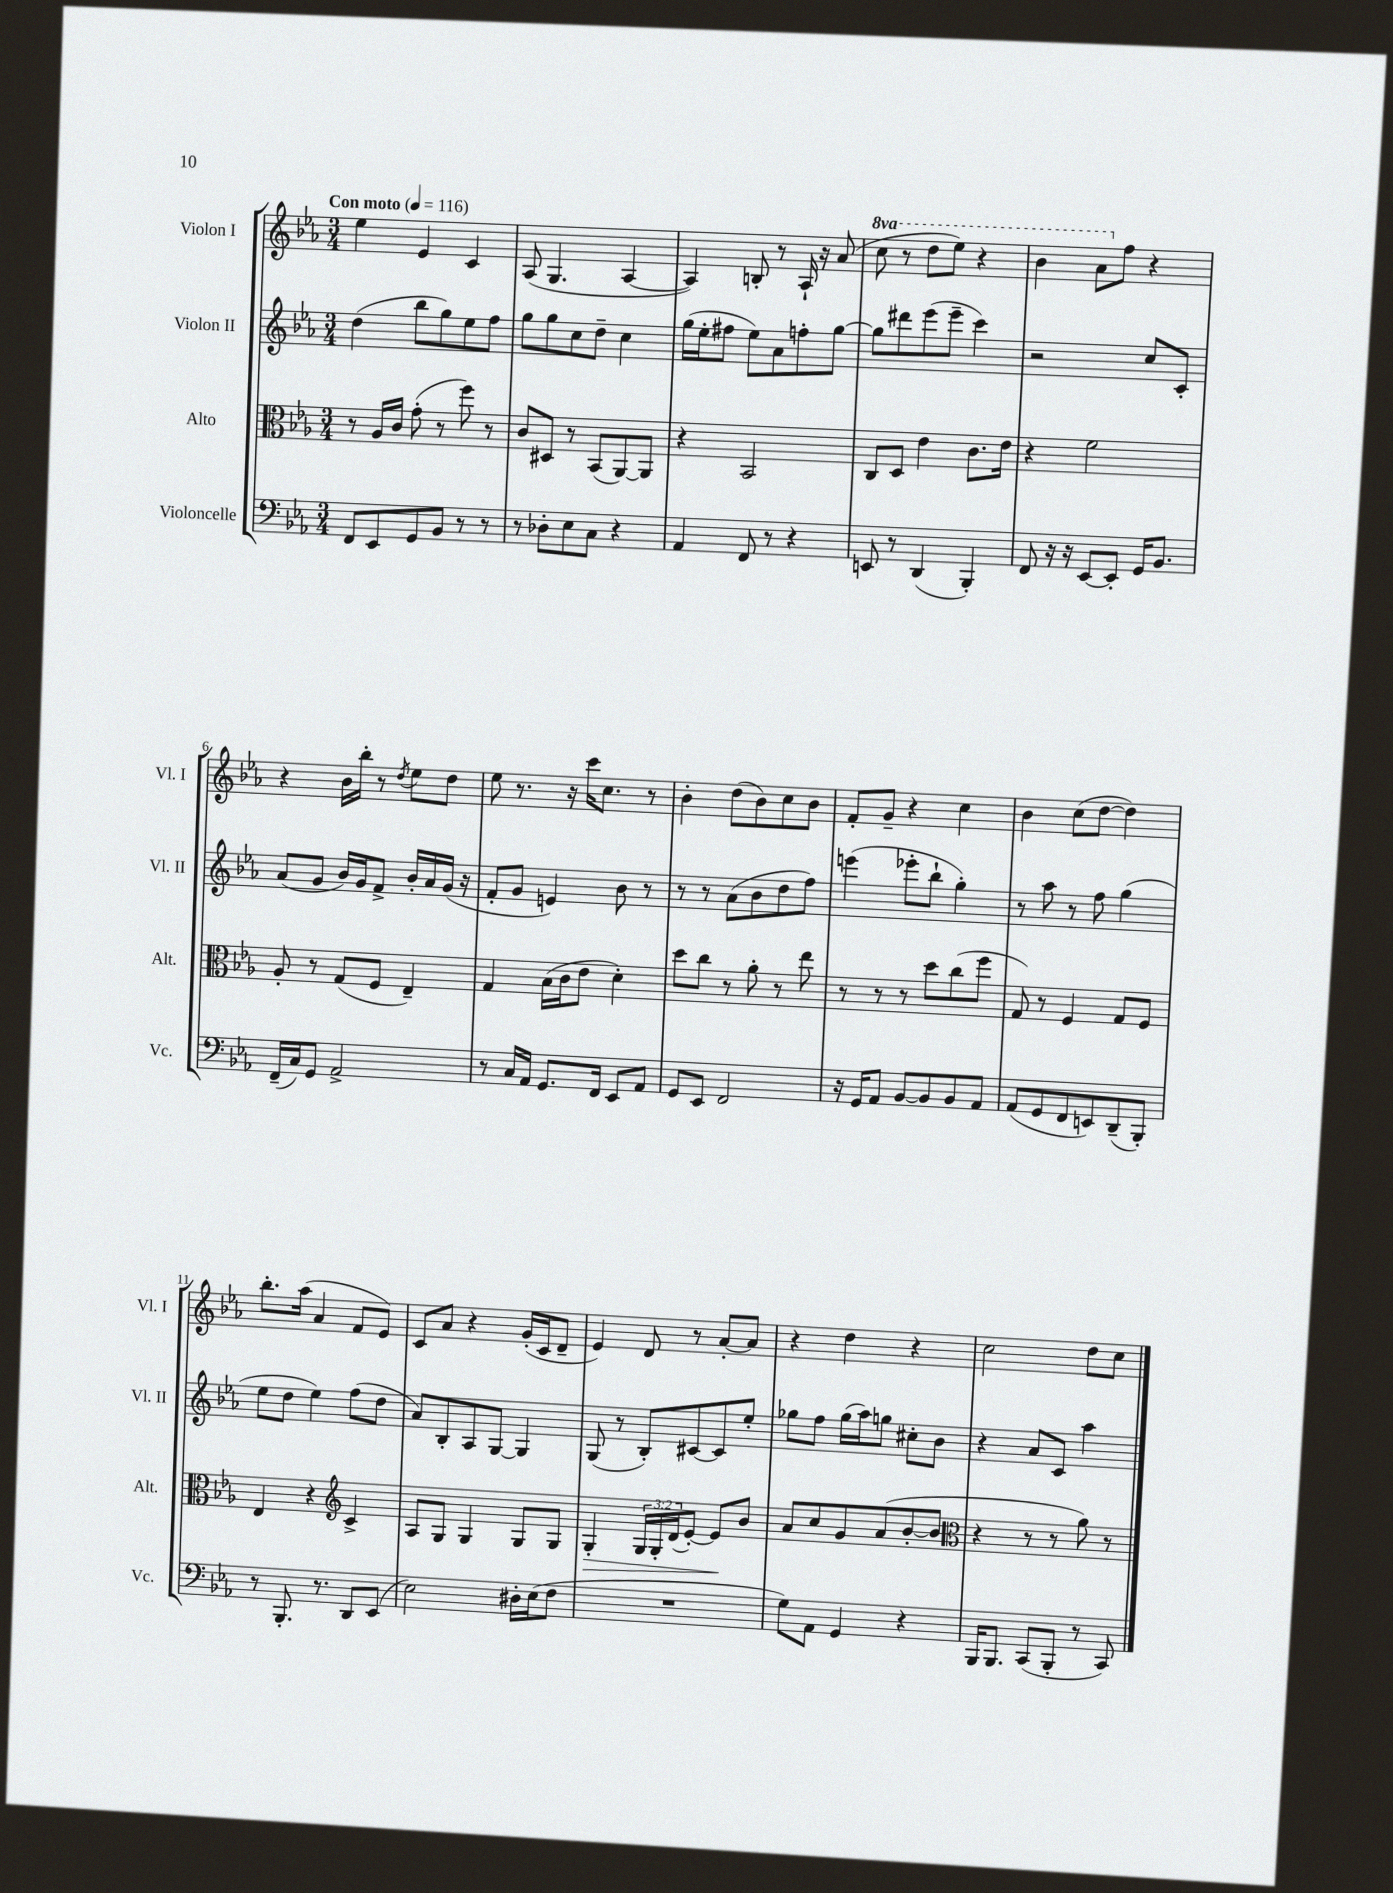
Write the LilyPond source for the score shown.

<<
\new StaffGroup <<
\new Staff = "s0" \with { instrumentName = "Violon I" shortInstrumentName = "Vl. I" } {
    \clef treble \key ees \major \numericTimeSignature \time 3/4 \set Staff.ottavationMarkups = #ottavation-simple-ordinals \tempo "Con moto" 4 = 116
    ees''4 ees'4 c'4 |
    aes8( g4. aes4~ |
    aes4) b8-. r8 aes16-! r16 aes'8( |
    \ottava #1 c'''8 r8 d'''8 ees'''8) r4 |
    bes''4 aes''8 \ottava #0 f''8 r4 |
    r4 bes'16 bes''16-. r8 \acciaccatura { d''8 } ees''8 d''8 |
    ees''8 r8. r16 c'''16 c''8. r8 |
    bes'4-. d''8( bes'8) c''8 bes'8 |
    f'8-. g'8-- r4 c''4 |
    bes'4 c''8( d''8~ d''4) |
    bes''8.-. aes''16( aes'4 f'8 ees'8) |
    c'8 aes'8 r4 g'16-.( c'16 d'8-- |
    ees'4) d'8 r8 aes'8~-. aes'8 |
    r4 d''4 r4 |
    c''2 d''8 c''8 \bar "|." |
}
\new Staff = "s1" \with { instrumentName = "Violon II" shortInstrumentName = "Vl. II" } {
    \clef treble \key ees \major \numericTimeSignature \time 3/4
    d''4( bes''8 g''8) ees''8 f''8 |
    g''8 g''8 c''8 d''8-- c''4 |
    g''16( ees''16-. fis''8 ees''8) aes'8 f''8-. g''8~ |
    g''8 dis'''8 ees'''8( ees'''8-- c'''4) |
    r2 c''8 c'8-. |
    aes'8( g'8 bes'16) g'16 f'8-> bes'16-. aes'16 g'16( r16 |
    f'8-. g'8 e'4) bes'8 r8 |
    r8 r8 aes'8( bes'8 d''8 f''8) |
    e'''4( ees'''8-. bes''8-! g''4-.) |
    r8 aes''8 r8 f''8 g''4( |
    ees''8 d''8 ees''4) f''8( d''8 |
    aes'8) bes8-. aes8 g8~ g4 |
    g8( r8 bes8-.) cis'8~ cis'8 ees''8-. |
    ges''8 f''8 ges''16( aes''16) g''8 cis''8-. bes'8 |
    r4 aes'8 c'8 aes''4 \bar "|." |
}
\new Staff = "s2" \with { instrumentName = "Alto" shortInstrumentName = "Alt." } {
    \clef alto \key ees \major \numericTimeSignature \time 3/4 \override Staff.TupletNumber.text = #tuplet-number::calc-fraction-text
    r8 aes16 c'16 g'8-.( r8 f''8) r8 |
    c'8 dis8 r8 bes,8( aes,8~) aes,8 |
    r4 bes,2 |
    c8 d8 ees'4 c'8. ees'16 |
    r4 f'2 |
    aes8-. r8 g8( f8 ees4--) |
    g4 bes16( c'16 ees'8 d'4-.) |
    d''8 c''8 r8 aes'8-. r8 ees''8 |
    r8 r8 r8 d''8 c''8( f''8 |
    g8) r8 f4 g8 f8 |
    ees4 r4 \clef treble c'4-> |
    aes8 g8 g4 g8 g8 |
    g4-.\> \tuplet 3/2 { g16 g16-. d'16( } ees'8~-.) ees'8\! bes'8 |
    aes'8 c''8 g'8 aes'8( bes'8~-. bes'8 |
    \clef alto r4 r8 r8 aes'8) r8 \bar "|." |
}
\new Staff = "s3" \with { instrumentName = "Violoncelle" shortInstrumentName = "Vc." } {
    \clef bass \key ees \major \numericTimeSignature \time 3/4
    f,8 ees,8 g,8 bes,8 r8 r8 |
    r8 des8-. ees8 c8 r4 |
    aes,4 f,8 r8 r4 |
    e,8 r8 d,4( bes,,4-.) |
    f,8 r16 r16 ees,8~ ees,8-. g,16 bes,8. |
    f,16--( c16) g,8 aes,2-> |
    r8 c16 aes,16 g,8. f,16 ees,8 aes,8 |
    g,8 ees,8 f,2 |
    r16 g,16 aes,8 bes,8~ bes,8 bes,8 aes,8 |
    aes,8( g,8 f,8 e,8) d,8--( bes,,8-.) |
    r8 bes,,8.-. r8. d,8 ees,8( |
    ees2) dis16-. ees16( f8 |
    R2. |
    g8) aes,8 g,4 r4 |
    bes,,16 bes,,8. c,8( bes,,8-. r8 c,8) \bar "|." |
}
>>
>>
